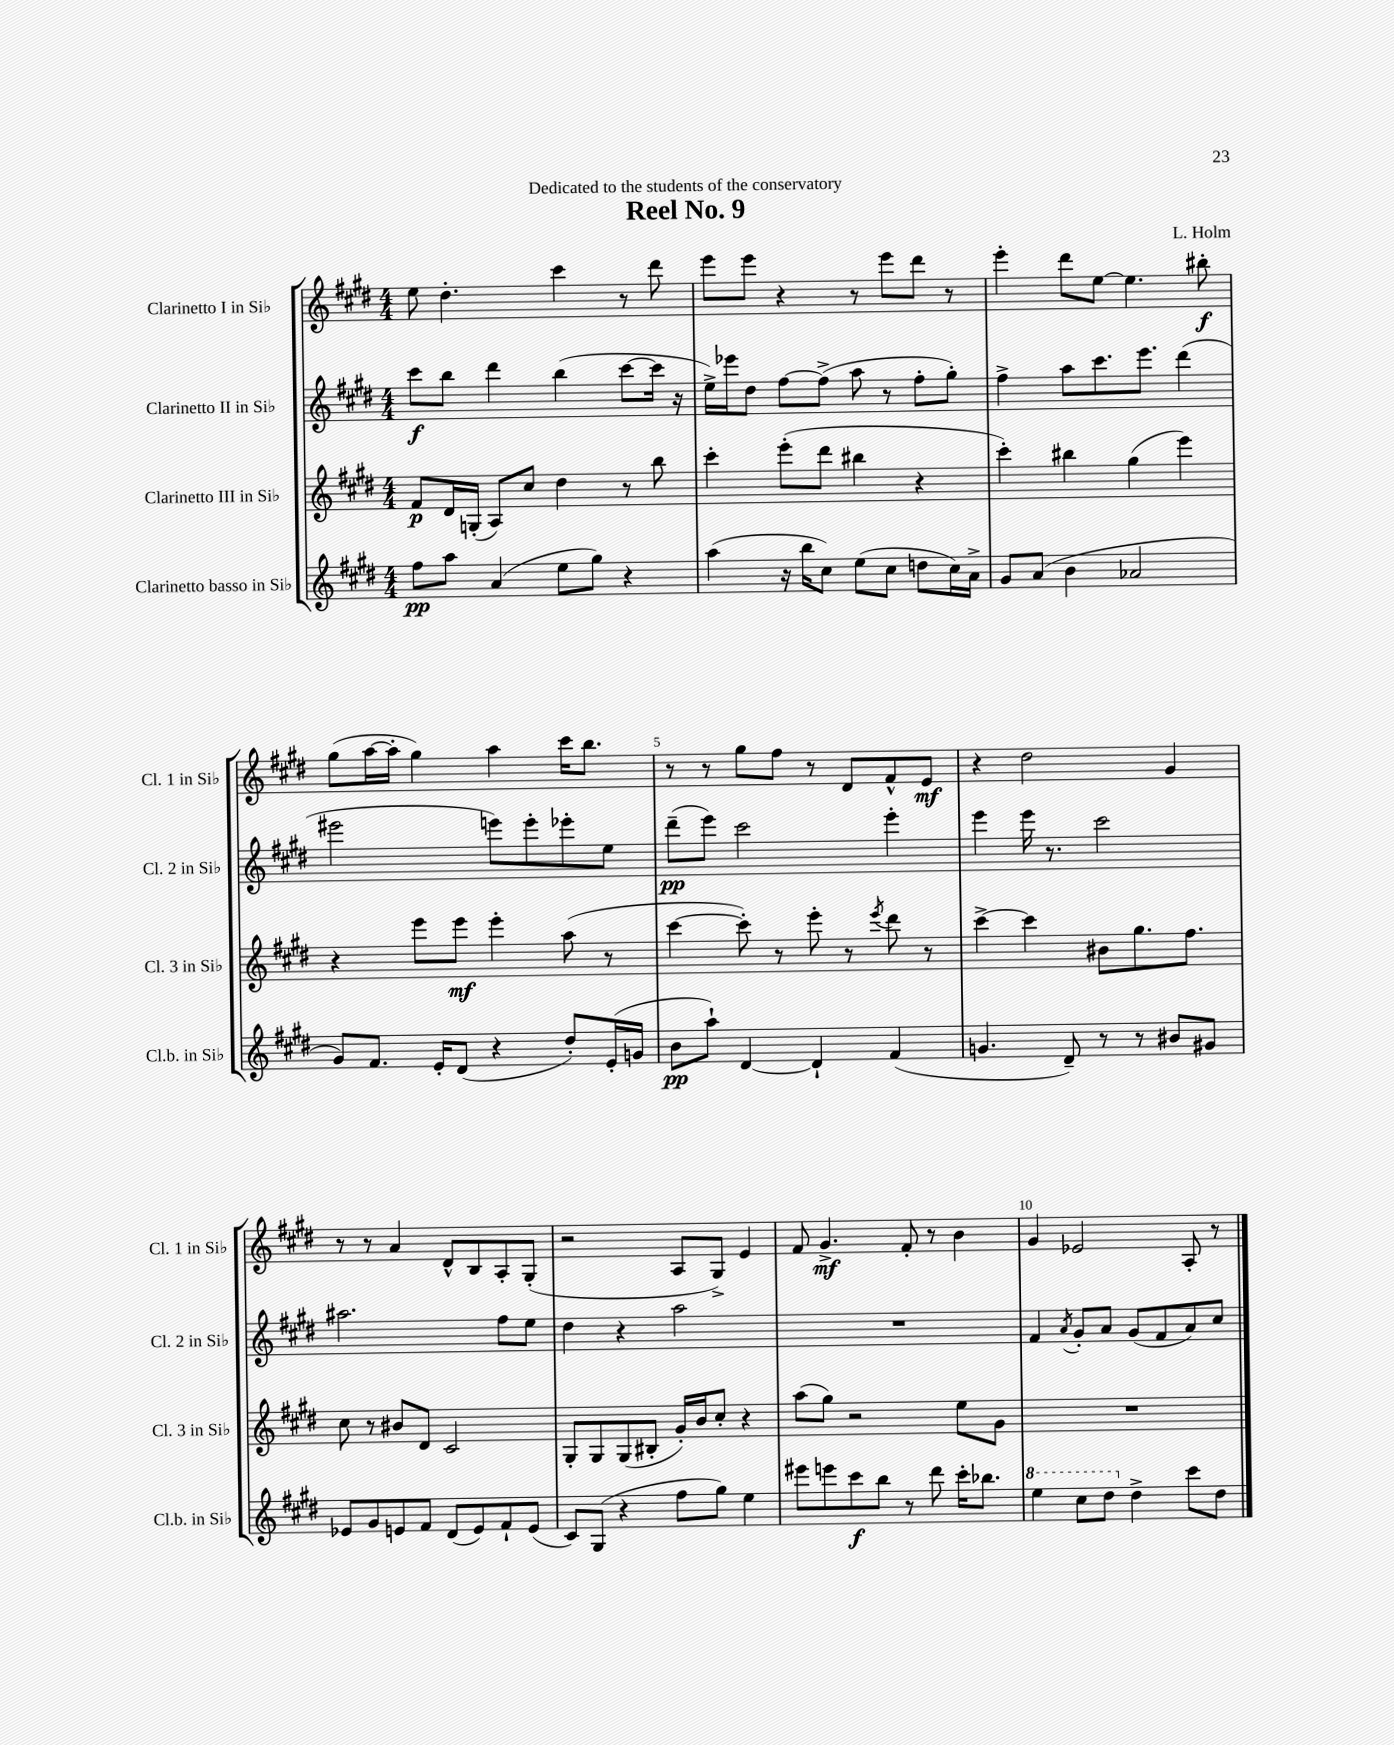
\header { title = "Reel No. 9" composer = "L. Holm" dedication = "Dedicated to the students of the conservatory" }
<<
\new StaffGroup <<
\new Staff = "s0" \with { instrumentName = "Clarinetto I in Sib" shortInstrumentName = "Cl. 1 in Sib" } {
    \clef treble \key e \major \numericTimeSignature \time 4/4
    e''8 dis''4.-. cis'''4 r8 dis'''8 |
    e'''8 e'''8 r4 r8 e'''8 dis'''8 r8 |
    e'''4-. dis'''8 e''8~ e''4. bis''8-.\f |
    gis''8( a''16~ a''16-. gis''4) a''4 cis'''16 b''8. |
    r8 r8 gis''8 fis''8 r8 dis'8 fis'8-^ e'8\mf |
    r4 dis''2 gis'4 |
    r8 r8 a'4 dis'8-^ b8 a8-. gis8-.( |
    r2 a8 gis8->) e'4 |
    fis'8 gis'4.->\mf fis'8-. r8 b'4 |
    gis'4 ees'2 a8-. r8 \bar "|." |
}
\new Staff = "s1" \with { instrumentName = "Clarinetto II in Sib" shortInstrumentName = "Cl. 2 in Sib" } {
    \clef treble \key e \major \numericTimeSignature \time 4/4
    cis'''8\f b''8 dis'''4 b''4( cis'''8~ cis'''16 r16 |
    e''16->) ees'''16 dis''8 fis''8~ fis''8->( a''8 r8 fis''8-. gis''8-.) |
    fis''4-> a''8 cis'''8. e'''8. dis'''4( |
    eis'''2 e'''8) e'''8-. ees'''8-. e''8 |
    dis'''8--\pp( e'''8) cis'''2 e'''4-. |
    e'''4 e'''16 r8. cis'''2 |
    ais''2. fis''8 e''8 |
    dis''4 r4 a''2 |
    R1 |
    fis'4 \acciaccatura { a'8 } gis'8-. a'8 gis'8( fis'8 a'8) cis''8 \bar "|." |
}
\new Staff = "s2" \with { instrumentName = "Clarinetto III in Sib" shortInstrumentName = "Cl. 3 in Sib" } {
    \clef treble \key e \major \numericTimeSignature \time 4/4
    fis'8\p dis'16 g16-.( a8) cis''8 dis''4 r8 b''8 |
    cis'''4-. e'''8-.( dis'''8 bis''4 r4 |
    cis'''4-.) bis''4 gis''4( e'''4) |
    r4 e'''8 e'''8\mf e'''4-. a''8( r8 |
    cis'''4~ cis'''8-.) r8 e'''8-. r8 \acciaccatura { e'''8 } dis'''8 r8 |
    cis'''4~-> cis'''4 bis'8 gis''8. fis''8. |
    cis''8 r8 bis'8 dis'8 cis'2 |
    gis8-. gis8 gis8( bis8-. gis'16-.) b'16 cis''8-. r4 |
    a''8( gis''8) r2 e''8 gis'8 |
    R1 \bar "|." |
}
\new Staff = "s3" \with { instrumentName = "Clarinetto basso in Sib" shortInstrumentName = "Cl.b. in Sib" } {
    \clef treble \key e \major \numericTimeSignature \time 4/4
    fis''8\pp a''8 a'4( e''8 gis''8) r4 |
    a''4( r16 b''16 cis''8) e''8( cis''8 d''8 cis''16) a'16-> |
    gis'8 a'8( b'4 aes'2 |
    gis'8) fis'8. e'16-. dis'8( r4 dis''8-.) e'16-.( g'16 |
    b'8\pp a''8-!) dis'4~ dis'4-! fis'4( |
    g'4. dis'8--) r8 r8 bis'8 gis'8 |
    ees'8 gis'8 e'8 fis'8 dis'8( e'8) fis'8-! e'8( |
    cis'8) gis8( r4 fis''8 gis''8) e''4 |
    eis'''8 e'''8 cis'''8\f b''8 r8 dis'''8 cis'''16-. bes''8. |
    \ottava #1 e'''4 cis'''8 dis'''8 \ottava #0 dis''4-> cis'''8 dis''8 \bar "|." |
}
>>
>>
\layout { \context { \Score \override BarNumber.break-visibility = ##(#f #t #t) barNumberVisibility = #(every-nth-bar-number-visible 5) } }
